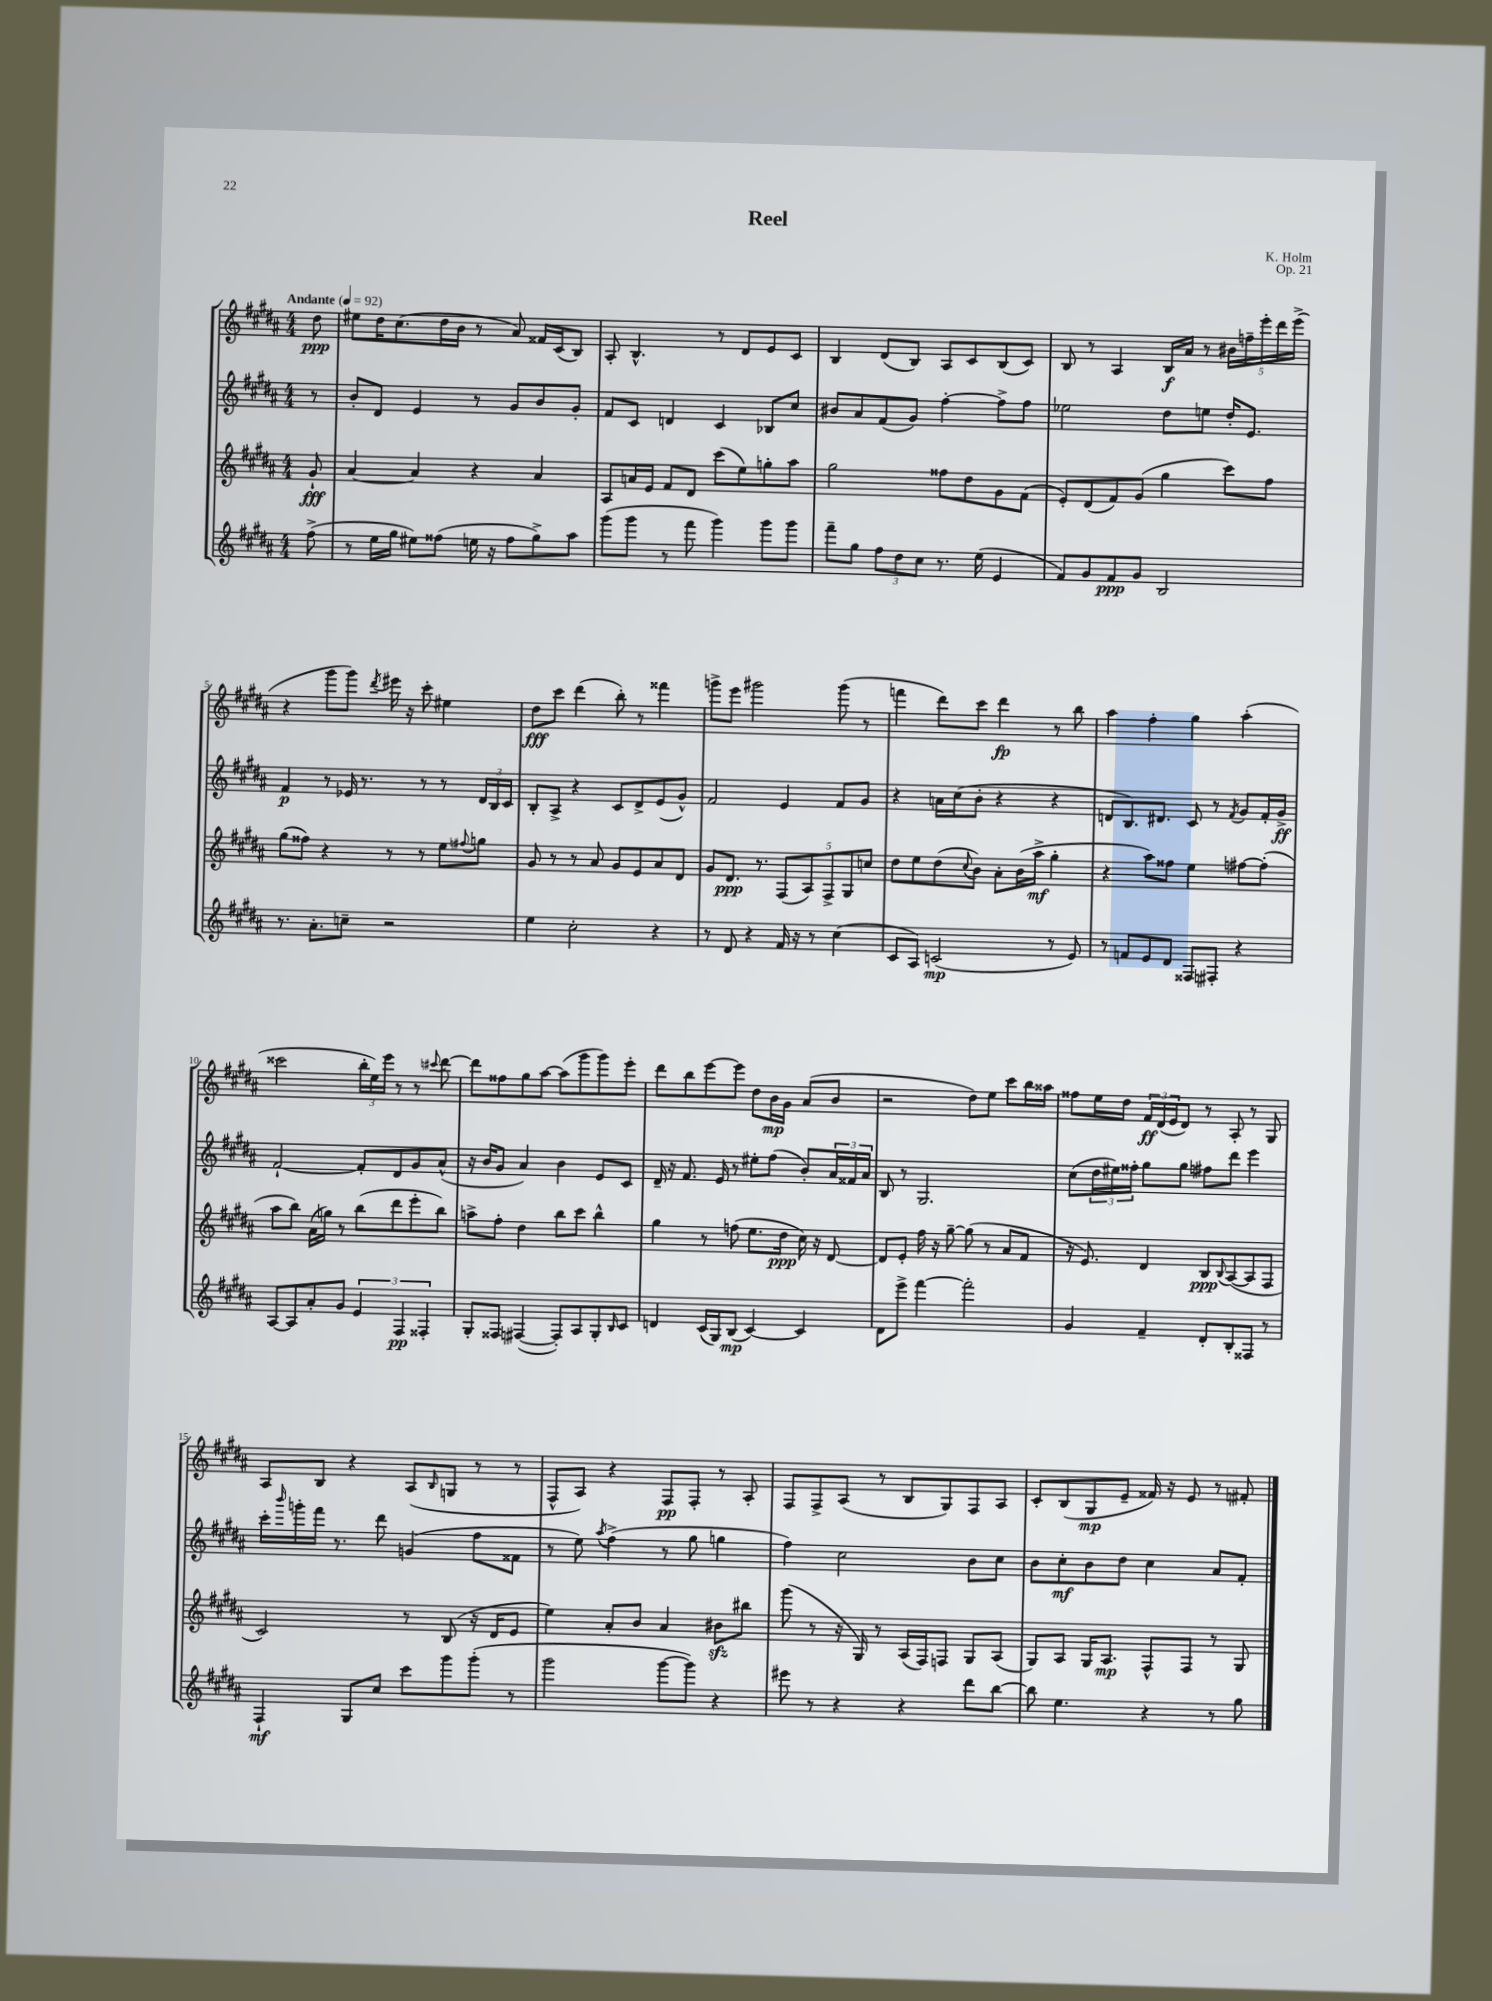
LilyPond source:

\header { title = "Reel" composer = "K. Holm" opus = "Op. 21" }
<<
\new StaffGroup <<
\new Staff = "s0" {
    \clef treble \key b \major \numericTimeSignature \time 4/4 \partial 8 \tempo "Andante" 4 = 92
    dis''8\ppp |
    eis''8 dis''16 cis''8.( dis''16 b'16 r8 ais'8) fisis'16 cis'16( b8) |
    ais8-. b4.-^ r8 dis'8 e'8 cis'8 |
    b4 dis'8( b8) ais8 cis'8 b8( cis'8) |
    b8 r8 ais4 b16\f ais'16 r8 \tuplet 5/4 { bis'16 f''16-- e'''16-. dis'''16 e'''16->( } |
    r4 gis'''8 gis'''8) \acciaccatura { dis'''8 } eis'''16 r16 cis'''8-. eis''4 |
    dis''8\fff cis'''8 dis'''4( b''8-.) r8 fisis'''4 |
    g'''8-> e'''8 gis'''2 gis'''8( r8 |
    f'''4 dis'''8) cis'''8 dis'''4\fp r8 b''8 |
    ais''4 fis''4-. gis''4 ais''4-.( |
    cisis'''2 \tuplet 3/2 { b''16-. e''16) e'''16 } r8 r8 \appoggiatura { cis'''8 } dis'''8~ |
    dis'''8 fisis''8 gis''8 ais''8~ ais''8( gis'''8 gis'''8) e'''8-. |
    dis'''8 b''8 e'''8~ e'''8 dis''8 b'16\mp gis'16 ais'8( b'8 |
    r2 dis''8) e''8 cis'''8 b''16 aisis''16 |
    fisis''8 e''16 dis''16 \tuplet 3/2 { fis'16\ff dis'16( e'16 } dis'8) r8 ais8-. r8 gis8 |
    ais8 b8 r4 ais8( \grace { b16 } g8 r8 r8 |
    fis8-^ ais8) r4 fis8\pp fis8-. r8 ais8-. |
    fis8 fis8-> ais8( r8 b8 gis8) fis8 ais8 |
    cis'8-. b8( gis8\mp e'8-- fisis'16) r16 e'8 r8 fis'8-. \bar "|." |
}
\new Staff = "s1" {
    \clef treble \key b \major \numericTimeSignature \time 4/4 \partial 8
    r8 |
    b'8-. dis'8 e'4 r8 gis'8 b'8 gis'8-. |
    fis'8 cis'8 d'4 cis'4 bes8 cis''8 |
    bis'8 ais'8 fis'8( gis'8) fis''4~-. fis''8-> fis''8 |
    ees''2 dis''8 e''8 dis''16-. e'8. |
    fis'4\p r8 ees'16 r8. r8 r8 \tuplet 3/2 { dis'16 b16 cis'16 } |
    b8-. ais8-> r4 cis'8 dis'8-> e'8( gis'8-^) |
    fis'2 e'4 fis'8 gis'8 |
    r4 a'16 cis''16( b'8-. r4 r4 |
    d'8 b8.) dis'8. cis'8 r8 \acciaccatura { fis'8 } gis'8 fis'16-. gis'16->\ff |
    fis'2~-! fis'8-. dis'8 gis'8 ais'8-^( |
    r16 b'16 gis'8 ais'4) b'4 e'8 cis'8 |
    dis'16-- r16 fis'8. e'16 r8 eis''8-. fis''8( b'8-.) \tuplet 3/2 { ais'16 fisis'16 ais'16 } |
    b8 r8 gis2. |
    cis''8( \tuplet 3/2 { dis''16 eis''16) fisis''16-. } gis''8 gis''8 fis''8 dis'''8 e'''4 |
    cis'''16-. \grace { b'''16 } g'''16-. fis'''16 r8. dis'''8 g'4( fis''8 fisis'8 |
    r8 e''8) \acciaccatura { ais''8 } fis''4->( r8 gis''8 g''4 |
    fis''4) cis''2 b'8 cis''8 |
    b'8 cis''8-.\mf b'8 dis''8 cis''4 ais'8 fis'8-. \bar "|." |
}
\new Staff = "s2" {
    \clef treble \key b \major \numericTimeSignature \time 4/4 \partial 8
    gis'8-!\fff |
    ais'4~ ais'4 r4 ais'4 |
    ais8 a'16 e'16 fis'8 dis'8 cis'''8( e''8) g''8-. ais''8 |
    gis''2 fisis''8 dis''8 gis'8 fis'8( |
    e'8-.) dis'8( fis'8) gis'8( gis''4 cis'''8) fis''8 |
    gis''8( fisis''8) r4 r8 r8 e''8 \appoggiatura { fis''8 } g''8 |
    gis'8 r8 r8 ais'8 gis'8 e'8 ais'8 dis'8 |
    gis'8 dis'8.\ppp r8. \tuplet 5/4 { fis8( ais8) fis8-> gis8 c''8 } |
    dis''8 e''8 dis''8( \appoggiatura { cis''8 } b'8) ais'8-. b'16( ais''16->\mf gis''4-. |
    r4 ais''8) fisis''8 e''4 fis''8~ fis''8-.( |
    ais''8 b''8) ais'16( g''16) r8 b''8( dis'''8 e'''8-. b''8) |
    a''8-> fis''8-. dis''4 b''8 cis'''8 b''4-^ |
    gis''4 r8 f''8( e''8. dis''16\ppp cis''16) r16 dis'8~ |
    dis'8 e'8-. fis''16 r16 gis''8~-- gis''8( r8 ais'8 fis'8 |
    r16 e'8.) dis'4 b8\ppp \appoggiatura { b8 } ais8~( ais8 fis8 |
    cis'2) r8 b8( r16 dis'16 e'8 |
    e''4) ais'8-. b'8 ais'4 bis'8\sfz bis''8 |
    gis'''8( r8 r16 gis16) r8 ais16( fis16) f8 gis8 ais8( |
    gis8) ais8 gis16 ais8.\mp fis8-^ fis8 r8 gis8 \bar "|." |
}
\new Staff = "s3" {
    \clef treble \key b \major \numericTimeSignature \time 4/4 \partial 8
    fis''8->( |
    r8 e''16 gis''16 eis''8) fisis''8( e''16 r16 fisis''8 gis''8->) ais''8 |
    gis'''8( gis'''8 r8 fis'''8 gis'''4) gis'''8 gis'''8 |
    fis'''8-- gis''8 \tuplet 3/2 { fis''8 dis''8 cis''8 } r8. e''16( e'4 |
    fis'8) gis'8 fis'8\ppp gis'8 b2 |
    r8. ais'8.-. c''8-- r2 |
    e''4 cis''2-. r4 |
    r8 dis'8 r4 fis'16 r16 r8 cis''4( |
    cis'8 ais8) c'2\mp( r8 e'8) |
    r8 f'8 e'8 dis'8 fisis8 fis8-. r4 |
    ais8~ ais8 ais'8-. gis'8 \tuplet 3/2 { e'4 fis4\pp fisis4-. } |
    gis8-. fisis8 fis4~( fis8-.) ais8 gis8-. \grace { b16 } cis'8 |
    d'4 cis'16( gis16) b8\mp( cis'4~) cis'4 |
    dis'8 e'''8-> fis'''4~ fis'''2-. |
    gis'4 fis'4-- dis'8-. b8-. fisis8 r8 |
    fis4-!\mf gis8 cis''8 cis'''8 gis'''8 gis'''8-.( r8 |
    gis'''2 gis'''8~ gis'''8) r4 |
    eis'''8 r8 r4 r4 dis'''8 b''8~ |
    b''8 e''4. r4 r8 gis''8 \bar "|." |
}
>>
>>
